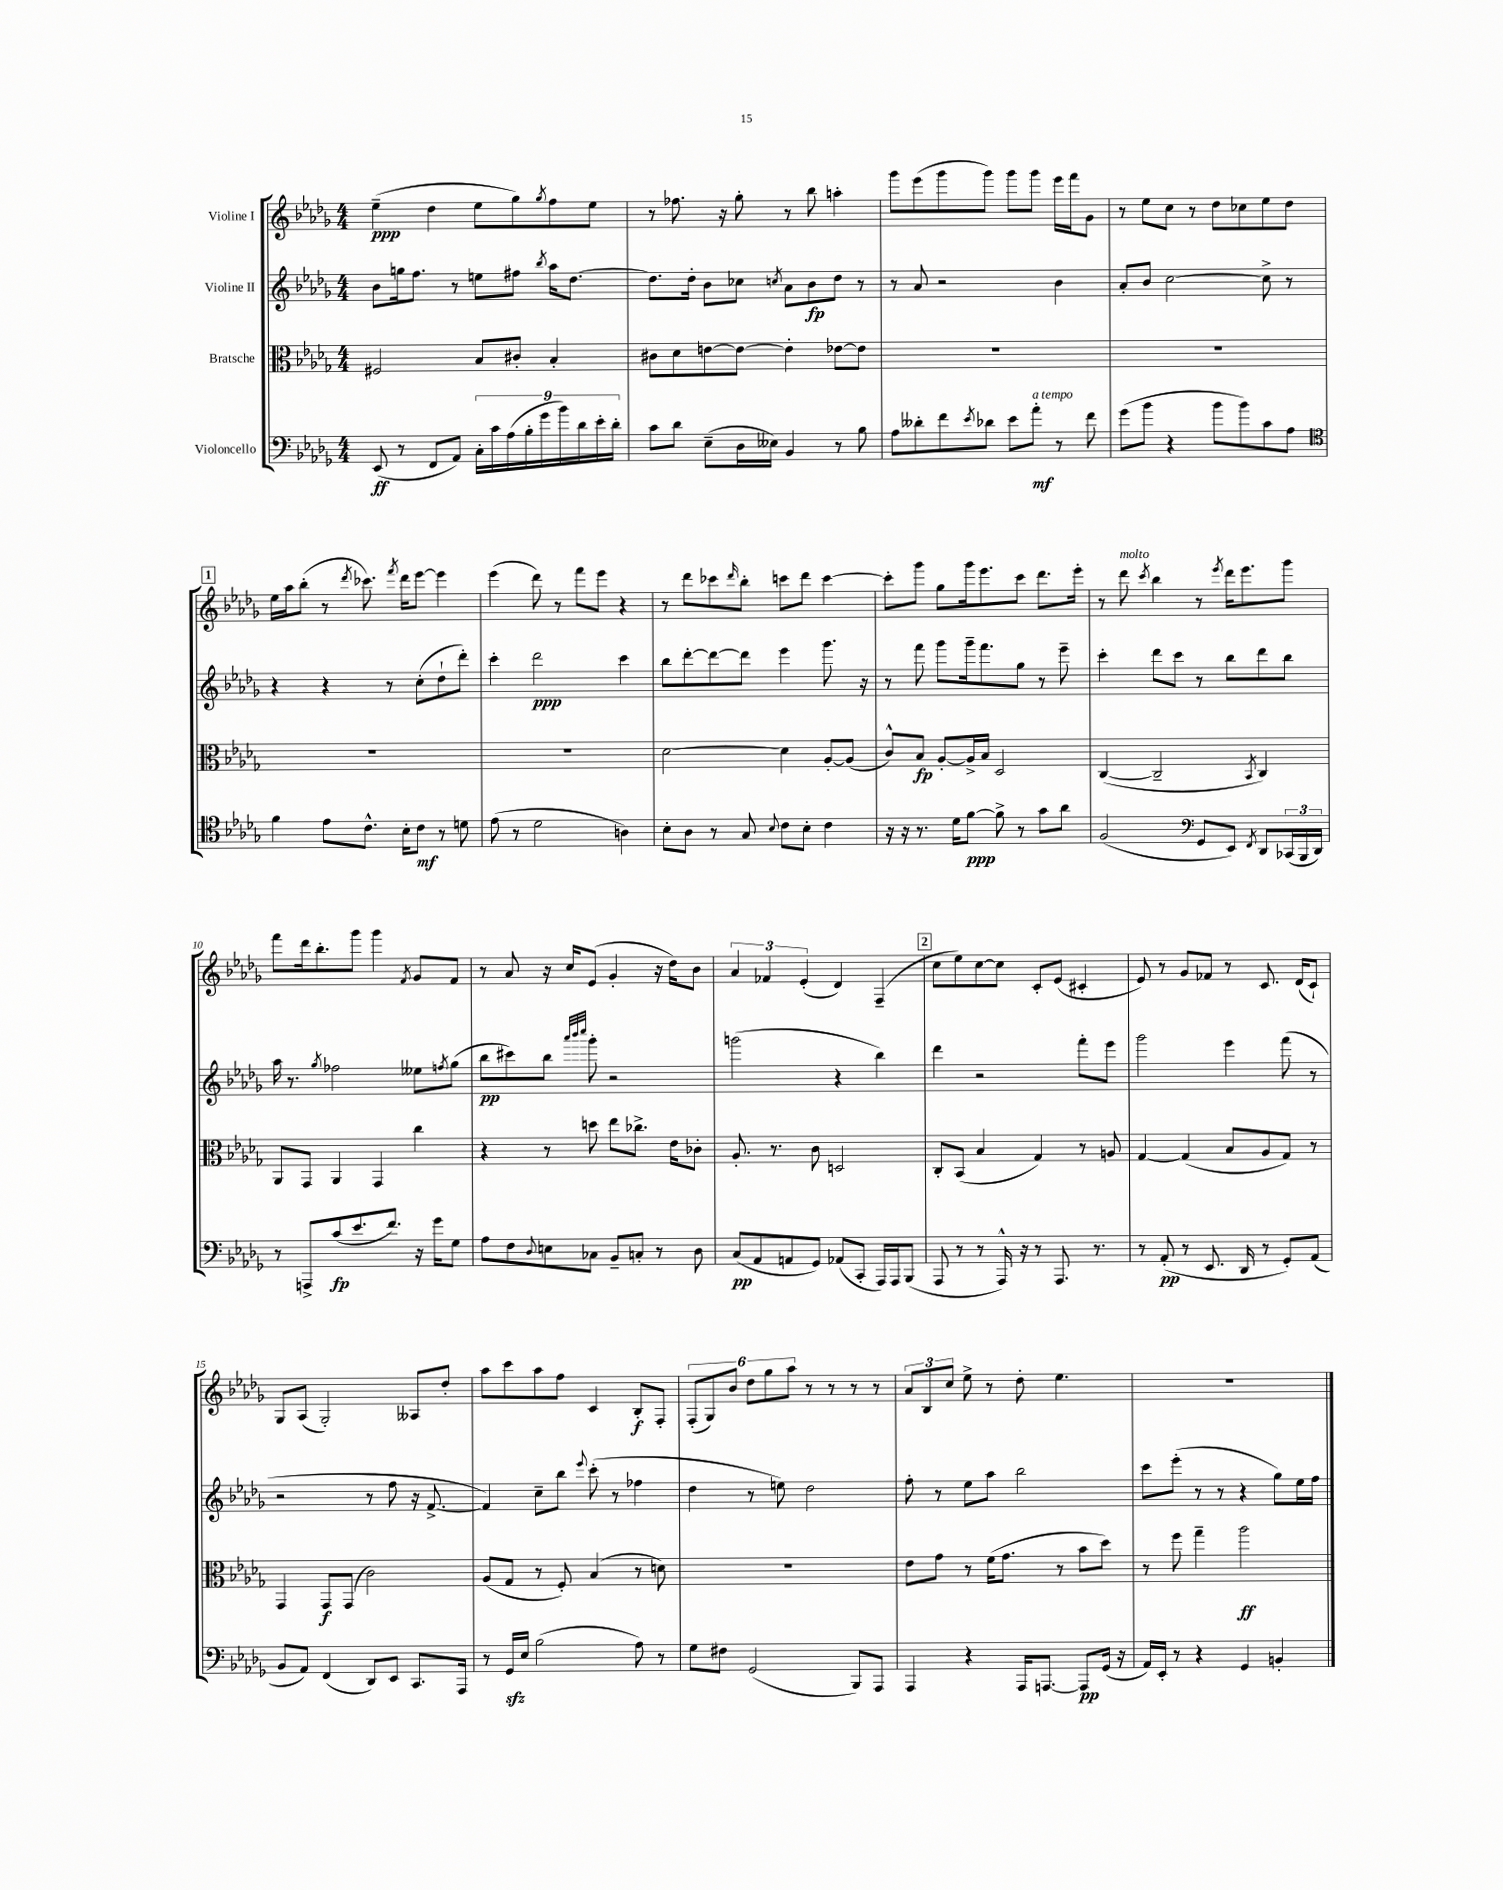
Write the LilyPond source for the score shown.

<<
\new StaffGroup <<
\new Staff = "s0" \with { instrumentName = "Violine I" } {
    \clef treble \key des \major \numericTimeSignature \time 4/4
    ees''4--\ppp( des''4 ees''8 ges''8) \acciaccatura { ges''8 } f''8 ees''8 |
    r8 fes''8. r16 ges''8-. r8 bes''8 a''4-. |
    ges'''8 ees'''8( ges'''8 ges'''8) ges'''8 ges'''8 ees'''16 f'''16 ges'8 |
    r8 ees''8 c''8 r8 des''8 ces''8 ees''8 des''8 |
    \mark \markup { \box "1" } ees''16 aes''16 bes''8-.( r8 \acciaccatura { des'''8 } ces'''8.) \acciaccatura { f'''8 } des'''16 ees'''8~ ees'''4 |
    ees'''4( des'''8) r8 f'''8 ees'''8 r4 |
    r8 des'''8 ces'''8 \grace { des'''16 } bes''8-. c'''8 des'''8 c'''4~ |
    c'''8-. ges'''8 ges''8 ges'''16 ees'''8. c'''8 des'''8. ees'''16-. |
    r8 des'''8^\markup { \italic "molto" } \acciaccatura { c'''8 } bes''4 r8 \acciaccatura { ees'''8 } des'''16 ees'''8. ges'''8 |
    f'''8 des'''16 bes''8.-. ges'''8 ges'''4 \acciaccatura { f'8 } ges'8 f'8 |
    r8 aes'8 r16 c''16 ees'8( ges'4-. r16 des''16) bes'8 |
    \tuplet 3/2 { aes'4 fes'4 ees'4-.( } des'4) f4--( |
    \mark \markup { \box "2" } c''8 ees''8) c''8~ c''8 c'8-. ees'8( cis'4-. |
    ees'8) r8 ges'8 fes'8 r8 c'8. des'16( c'8-!) |
    ges8 aes8( ges2-.) aeses8 des''8-. |
    aes''8 c'''8 aes''8 f''8 c'4 bes8-.\f f8-. |
    \tuplet 6/4 { f8-.( ges8) bes'8 des''8 ges''8 aes''8 } r8 r8 r8 r8 |
    \tuplet 3/2 { aes'8 bes8 c''8 } ees''8-> r8 des''8-. ees''4. |
    R1 \bar "|." |
}
\new Staff = "s1" \with { instrumentName = "Violine II" } {
    \clef treble \key des \major \numericTimeSignature \time 4/4
    bes'8 g''16 f''8. r8 e''8 fis''8 \acciaccatura { bes''8 } aes''16 des''8.~ |
    des''8. des''16-. bes'8 ces''8 \acciaccatura { c''8 } aes'8 bes'8\fp des''8 r8 |
    r8 aes'8 r2 bes'4 |
    aes'8-. bes'8 c''2~ c''8-> r8 |
    \mark \markup { \box "1" } r4 r4 r8 c''8-.( des''8-! des'''8-.) |
    c'''4-. des'''2\ppp c'''4 |
    bes''8 des'''8~-. des'''8~ des'''8 ees'''4 ges'''8. r16 |
    r8 f'''8 ges'''8 ges'''16-- f'''8. ges''8 r8 ees'''8-- |
    c'''4-. des'''8 c'''8 r8 bes''8 des'''8 bes''8 |
    aes''16 r8. \acciaccatura { ges''8 } fes''2 eeses''8 \acciaccatura { f''8 } ges''8( |
    bes''8\pp cis'''8) bes''8 \grace { aes'''32 bes'''32 c''''32 } ges'''8-. r2 |
    g'''2( r4 bes''4) |
    \mark \markup { \box "2" } des'''4 r2 f'''8-. ees'''8 |
    ges'''2 ees'''4 f'''8( r8 |
    r2 r8 f''8 r16 f'8.~-> |
    f'4) c''8-- bes''8 \appoggiatura { ees'''8 } c'''8-.( r8 fes''4 |
    des''4 r8 e''8) des''2 |
    f''8-. r8 ees''8 aes''8 bes''2 |
    c'''8 ees'''8-.( r8 r8 r4 ges''8) ees''16 f''16 \bar "|." |
}
\new Staff = "s2" \with { instrumentName = "Bratsche" } {
    \clef alto \key des \major \numericTimeSignature \time 4/4
    fis2 bes8 cis'8-. bes4-. |
    cis'8 des'8 e'8~ e'8~ e'4-. ees'8~ ees'8 |
    R1 |
    R1 |
    \mark \markup { \box "1" } R1 |
    R1 |
    des'2~ des'4 aes8~-. aes8( |
    c'8-^) bes8\fp aes8~-. aes16-> bes16 des2 |
    c4~( c2-- \acciaccatura { bes,8 } c4) |
    aes,8 ges,8 aes,4 ges,4 c''4 |
    r4 r8 d''8 ees''8 ces''8.-> ees'16 ces'8-. |
    aes8.-. r8. c'8 d2 |
    \mark \markup { \box "2" } c8-. bes,8( bes4 ges4) r8 a8 |
    ges4~ ges4( bes8 aes8 ges8) r8 |
    ges,4 ges,8\f ges,8( c'2) |
    aes8( ges8 r8 f8-.) bes4( r8 d'8) |
    R1 |
    ees'8 ges'8 r8 f'16( ges'8. r8 bes'8 des''8) |
    r8 f''8 ges''4-- aes''2\ff \bar "|." |
}
\new Staff = "s3" \with { instrumentName = "Violoncello" } {
    \clef bass \key des \major \numericTimeSignature \time 4/4
    ees,8\ff( r8 f,8 aes,8) \tuplet 9/8 { c16-. c'16 aes16( bes16-. ges'16 bes'16) des'16 ees'16-. des'16-. } |
    c'8 des'8 ees8--( des16 eeses16) bes,4 r8 bes8 |
    aes8 deses'8-. f'8 \acciaccatura { ees'8 } des'8 ees'8 aes'8-.\mf^\markup { \italic "a tempo" } r8 f'8 |
    ges'8( bes'8 r4 bes'8 bes'8) c'8 aes8 |
    \mark \markup { \box "1" } \clef tenor f'4 ees'8 c'8.-^ bes16-. c'8\mf r8 d'8 |
    ees'8( r8 des'2 a4) |
    bes8-. aes8 r8 ges8 \appoggiatura { bes8 } c'8 bes8-. c'4 |
    r16 r16 r8. des'16 f'8~\ppp f'8-> r8 ges'8 aes'8 |
    f2( \clef bass ges,8 ees,8) \acciaccatura { f,8 } des,8 \tuplet 3/2 { ces,16( bes,,16 des,16) } |
    r8 a,,8-> c'8\fp( ees'8. f'8.) r16 ges'16 ges8 |
    aes8 f8 \appoggiatura { des8 } e8 ces8 bes,8-- c8-. r8 des8 |
    c8\pp( aes,8 a,8 ges,8) aes,8( c,8-. aes,,16) aes,,16 bes,,8( |
    \mark \markup { \box "2" } aes,,8 r8 r8 aes,,16-^) r16 r8 aes,,8. r8. |
    r8 aes,8-.\pp( r8 ees,8. des,16 r8 ges,8-.) aes,8( |
    bes,8 aes,8) f,4( des,8) ees,8 c,8. aes,,16 |
    r8 ges,16\sfz ees16 bes2( aes8) r8 |
    ges8 fis8 ges,2( bes,,8) aes,,8 |
    aes,,4 r4 aes,,16 a,,8.~ a,,8\pp ges,16( r16 |
    aes,16) ees,16-. r8 r4 ges,4 b,4-. \bar "|." |
}
>>
>>
